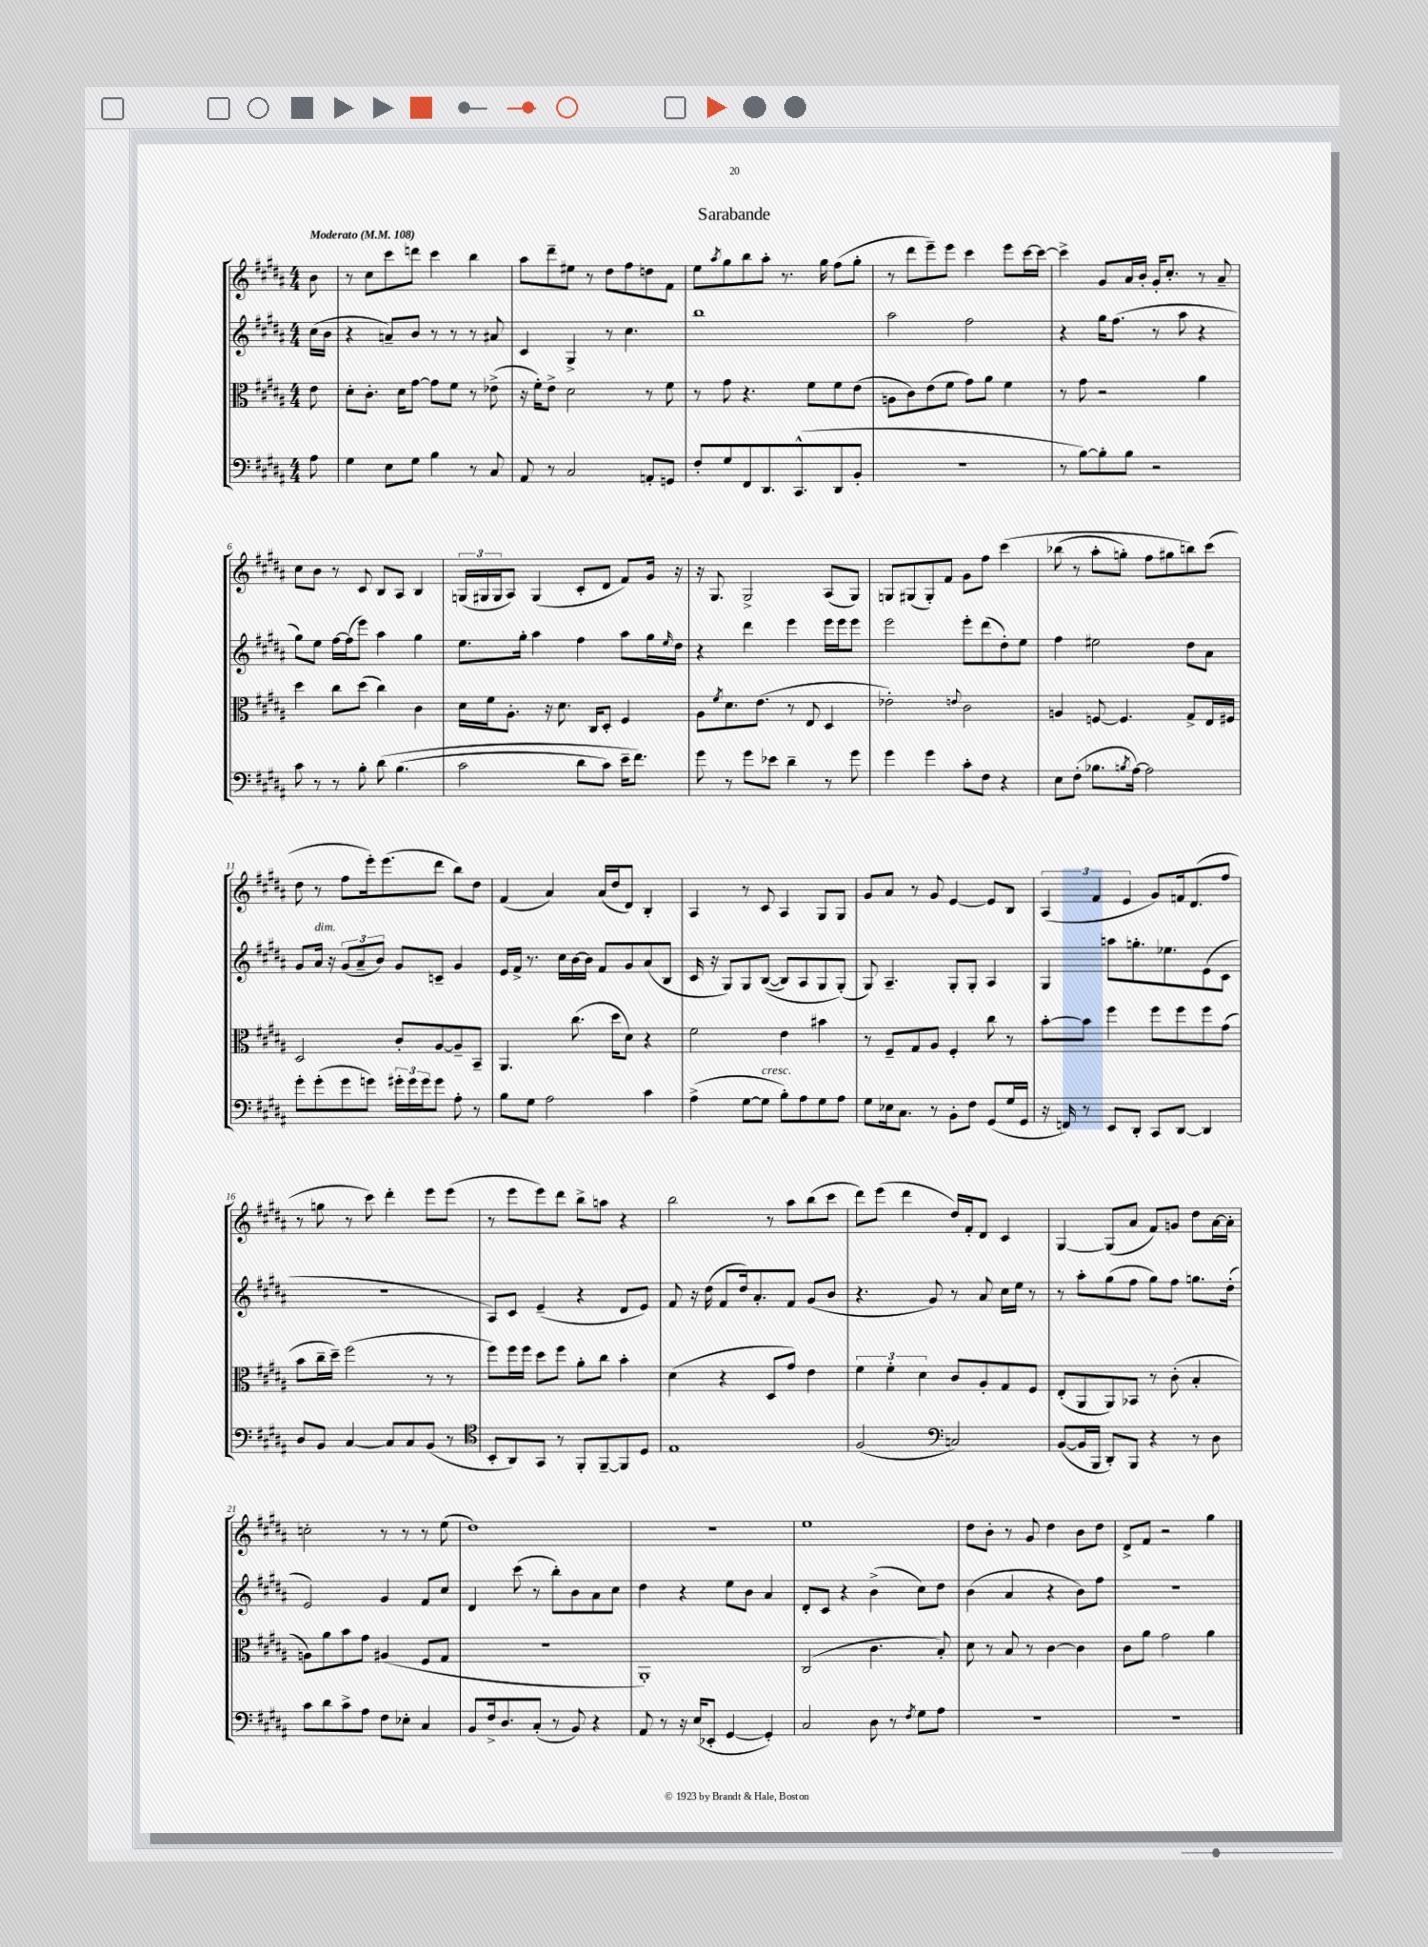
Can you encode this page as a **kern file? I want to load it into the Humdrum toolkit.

**kern	**kern	**kern	**kern
*part4	*part3	*part2	*part1
*staff4	*staff3	*staff2	*staff1
*clefF4	*clefC3	*clefG2	*clefG2
*k[f#c#g#d#a#]	*k[f#c#g#d#a#]	*k[f#c#g#d#a#]	*k[f#c#g#d#a#]
*M4/4	*M4/4	*M4/4	*M4/4
*MM108	*MM108	*MM108	*MM108
=	=	=	=
!	!	!	!LO:TX:a:B:t=Moderato
8A#\	8e\	(16cc#\LL	8b\
.	.	16b\JJ	.
=1	=1	=1	=1
4G#\	8d#'\L	4r	8r
.	8.c#'\J	.	8cc#\L
8E\L	.	8an~/L)	8ccc#\
.	16d#\KL	.	.
8G#\J	[8g#\J	8b/J	8dddn\J
4B\	8g#\L]	8r	4ccc#\
.	8f#\J	8r	.
8r	8r	8r	4bb\
8C#/	(8e-X^\	8a#X/	.
=2	=2	=2	=2
8AA#/	16r	4c#/	8aa#\L
.	16f#'\KL)	.	.
8r	8e^\J	.	8ddd#~\
2C#/	2d#\	4G#^/	8ee#X\J
.	.	.	8r
.	.	8r	8dd#\L
.	.	4.cc#\	8ff#\
8AAn'/L	8r	.	8ddn\
8GGn/J	8f#\	.	8f#\J
=3	=3	=3	=3
8F#'/L	8r	1bb	8ee\L
.	.	.	8qaa#/
8G#/	8g#\	.	8gg#\
8FF#/	4.r	.	8bb\
8.DD#/	.	.	8aa#'\J
.	.	.	8.r
(8.CC#^^/	.	.	.
.	8f#\L	.	.
.	.	.	16gg#\
8DD#/	8f#\	.	(8ff#\L
8BB'/J	(8e\J	.	8gg#'\J
=4	=4	=4	=4
1r	8An\L	2aa#\	8r
.	8c#\)	.	8ddd#\L
.	(8e\	.	8eee~\)
.	8f#\J	.	8eee\J
.	8g#\L)	2ff#\	4ccc#\
.	8a#\J	.	.
.	4f#\	.	8eee\L
.	.	.	[16ccc#\L
.	.	.	16ccc#\JJ_
=5	=5	=5	=5
8r	8r	4r	4ccc#^\]
[8B\L)	8g#\	.	.
8B'\]	2r	16gg#\KL	8g#/L
.	.	(8.ff#\J	.
8B\J	.	.	16a#/L
.	.	.	16b'/JJ
2r	.	8r	16g#'/KL
.	.	.	8.cc#'/J
.	.	8aa#\	.
.	4a#\	4r	8r
.	.	.	8a#~/
!!LO:LB:g=z
=6	=6	=6	=6
8c#\	4dd#\	8gg#\L)	8cc#\L
8r	.	8ee\J	8b\J
8r	8cc#\L	[16ff#\LL	8r
.	.	(16ff#\J]	.
8B'\	(8dd#\J	8eee\J)	8c#/
(8d#\	4cc#\)	4aa#\	8B/L
(4.B\	.	.	8A#/J
.	4c#\	4gg#\	4B/
=7	=7	=7	=7
2c#\	16d#\LL	8.ee\L	(24Gn/LL
.	.	.	24G#X/
.	16f#\J	.	.
.	.	.	24G#/J
.	8.A#'\J	.	8A#/J)
.	.	16gg#'\Jk	.
.	.	4aa#\	(4G#/
.	16r	.	.
.	8.d#\	.	.
8d#\L	.	4ff#\	8c#'/L
.	16C#/KL	.	.
8c#\J)	8D#'/J	.	8d#/J
16e~\KL	4F#/	8aa#\L	8f#/L)
8.f#\J)	.	.	.
.	.	16gg#\L	16g#/Jk
.	.	16qqee/	.
.	.	16dd#\JJ	16r
=8	=8	=8	=8
8g#\	8A#\L	4r	16r
.	.	.	8.G#/
.	8qf#/	.	.
8r	8.d#\	.	.
8g#\L	.	4ddd#\	2G#^/
.	(8.e\J	.	.
8e-X\J	.	.	.
4d#~\	8r	4eee\	.
.	8E/	.	.
8r	4D#/	16eee\LL	(8A#/L
.	.	16eee\J	.
8g#\	.	8eee\J	8G#/J)
=9	=9	=9	=9
4g#\	2e-X'\)	2eee\	8Gn/L
.	.	.	(8G#X/
4g#\	.	.	8G#'/)
.	.	.	8f#/J
.	8qqen/	.	.
8c#'\L	2c#\	8eee'\L	8g#\L
8F#\J	.	(8ddd#\	8ff#\J
4r	.	8dd#'\)	(4ccc#\
.	.	8ee\J	.
=10	=10	=10	=10
8E\L	4An/	4ff#\	(8bb-X\
(8F#'\J	.	.	8r
8.B-X\L	[8Fn/	2ee#X\	8aa#'\L
.	4.F/]	.	8ggn'\J)
8qBn/	.	.	.
[16A#\Jk)	.	.	.
2A#\]	.	.	8ff#\L
.	.	.	8gg#X\
.	8G#^/L	8dd#\L	8bbn\)
.	16E/L	8a#\J	(8ccc#\J
.	16F#X/JJ	.	.
!!LO:LB:g=z
=11	=11	=11	=11
8g#'\L	2D#/	8g#/L	8dd#\
!	!	!LO:TX:a:i:t=dim.	!
(8g#'\	.	16a#/Jk	8r
.	.	16r	.
8g#\	.	(12g#/L	8ff#\L
.	.	12a#~/	.
8gn\J)	.	.	16eee'\k)
.	.	12b/J)	.
.	.	.	(8.eee\
24g#X'\LL	8c#'/L	8g#/L	.
24g#\	.	.	.
24g#\J	.	.	.
8g#\J	[8A#/	8cn~/J	8ddd#\J
8A#'\	8A#~/]	4g#/	8bb\L)
8r	8BB~/J	.	8dd#\J
=12	=12	=12	=12
8B\L	4.AA#/	16e/LL	(4f#/
.	.	16f#^/JJ	.
8G#\J	.	8.r	.
2A#\	.	.	4a#/)
.	.	16cc#\LL	.
.	(8.cc#\	[16b\	.
.	.	16b\JJ]	.
.	.	8f#/L	(16a#/LL
.	16dd#\KL	.	16dd#/J
.	8d#\J)	8g#/	8d#/J)
4c#\	4r	(8a#/	4B'/
.	.	8B/J	.
=13	=13	=13	=13
(4A#^\	2f#\	16c#/	4A#/
.	.	16r	.
.	.	8G#/L)	.
[8G#\L	.	8G#/	8r
!LO:TX:a:i:t=cresc.	!	!	!
8G#\J]	.	(([8B/J	8c#/
8B'\L)	4e\	8B/L])	4A#/
8A#\	.	8A#/	.
8G#\	4b#X\	8G#/	8G#/L
8A#\J	.	(8G#'/J)	8G#/J
=14	=14	=14	=14
8G#\L	8r	8G#/)	8g#/L
16E-X\k	8F#~/L	4.A#~/	8a#/J
8.C#\J	.	.	.
.	8G#/	.	8r
8r	8A#/J	.	8g#/
8BB'\L	4F#'/	8G#'/L	[4e/
8F#\J	.	8G#'/J	.
(8GG#/L	8cc#\	4A#/	8e/L]
16G#/L	8r	.	8B/J
16GG#/JJ	.	.	.
=15	=15	=15	=15
16r	[8b'\L	4G#/	(6A#/
16FFn/)	.	.	.
8r	8b\J]	.	.
.	.	.	6f#/
8EE/L	4ff#\	8aan\L	.
.	.	.	6e/
8DD#'/J	.	8.ggn'\	.
8CC#/L	8ff#\L	.	8g#/L)
.	.	8.ee-X\	.
[8DD#/J	8ff#\	.	16fn/k
.	.	.	(8.d#/
4DD#/]	8ff#\	(8e\	.
.	(8g#\J	8c#\J	8ff#/J
!!LO:LB:g=z
=16	=16	=16	=16
8D#/L	8b\L	1r	8r
8BB/J	16cc#~\L	.	8ggn\
.	16dd#~\JJ)	.	.
[4C#/	(2ff#\	.	8r
.	.	.	8ccc#\)
8C#/L]	.	.	4ddd#'\
8C#/	.	.	.
(8BB/J	8r	.	8eee\L
8r	8r	.	(8eee\J
=17	=17	=17	=17
*clefC4	*	*	*
8BB'/L	8ff#\L)	8A#/L)	8r
8AA#/)	16ff#\L	8c#/J	8eee\L
.	16ff#\JJ	.	.
8GG#/J	8dd#\L	(4e~/	8eee\)
8r	8ff#\J	.	8ddd#\J
8FF#'/L	8a#'\L	4r	8bb^\L
[8FF#~/	8cc#\J	.	8aan\J
8FF#/]	4b'\	8d#/L	4r
8D#/J	.	8e/J)	.
=18	=18	=18	=18
1E	(4d#\	8f#/	2bb\
.	.	16r	.
.	.	(16dd#\	.
.	4r	8f#/L	.
.	.	16dd#/k)	.
.	.	8.a#'/	.
.	8D#/L	.	8r
.	8g#/J)	8f#/J	8aa#\L
.	4e\	(8g#/L	(8bb\
.	.	8b/J	8ccc#\J
=19	=19	=19	=19
(2F#/	6f#\	4.r	8ddd#\L)
.	.	.	(8eee\J
.	6f#'\	.	.
.	.	.	4ddd#\
.	6d#\	.	.
.	.	8g#/)	.
*clefF4	*	*	*
2Cn/)	8c#/L	8r	16dd#/LL)
.	.	.	16f#'/J
.	8A#'/	8a#/	8d#/J
.	8G#/	16cc#\LL	4c#/
.	.	16ee\JJ	.
.	8F#/J	8r	.
=20	=20	=20	=20
([8BB/L	(8E'/L	8r	[4G#/
16BB/L]	8AA#/	8aa#'\L	.
16BBB/JJ	.	.	.
8DD#'/L)	8AA#/)	(8gg#\	(8G#/L]
8BBB/J	8BB-X/J	8ff#\J	8a#/J
4r	8r	8gg#\L)	8f#/L)
.	(8c#'\	8ff#\J	8gn/J
8r	4B'/	8.ggn\L	8dd#\L
8D#\	.	.	[16a#\L
.	.	(16dd#'\Jk	16a#'\JJ]
!!LO:LB:g=z
=21	=21	=21	=21
8c#\L	8An\L)	2e/)	2ccn'\
8d#\	8a#\	.	.
8c#^\	8b\	.	.
8A#\J	8g#\J	.	.
8F#\L	(4A#X/	4g#/	8r
8E-X'\J	.	.	8r
4C#/	8F#/L	8f#/L	8r
.	8G#/J	8cc#/J	(8ee\
=22	=22	=22	=22
8BB/L	1r	4d#/	1dd#)
16F#^/k	.	.	.
8.D#/	.	.	.
.	.	(8ccc#\	.
(8C#'/J	.	8r	.
8r	.	8bb'\L)	.
8BB/)	.	8b\	.
4r	.	8a#\	.
.	.	8cc#\J	.
=23	=23	=23	=23
8AA#/	1AA#')	4dd#\	1r
8r	.	.	.
16r	.	4r	.
(16E/KL	.	.	.
8EE-X'/J	.	.	.
[4GG#/	.	8ee\L	.
.	.	8b\J	.
4GG#'/])	.	4a#/	.
=24	=24	=24	=24
2C#/	(2C#/	8d#'/L	1ee
.	.	8c#/J	.
.	.	4r	.
8D#\	4.c#\	(4b^\	.
8r	.	.	.
8qF#/	.	.	.
8G#\L	.	8cc#\L)	.
8A#\J	8B'/)	8dd#\J	.
=25	=25	=25	=25
1r	8d#\	(4b\	8dd#\L
.	8r	.	8b'\J
.	8B/	4a#/	8r
.	8r	.	8g#/
.	[4c#\	4r	4dd#\
.	4c#\]	8b\L)	8b\L
.	.	8ff#\J	8dd#\J
=26	=26	=26	=26
1r	8c#\L	1r	8d#^/L
.	8a#\J	.	8f#/J
.	2g#\	.	2r
.	4a#\	.	4gg#\
==	==	==	==
*-	*-	*-	*-
